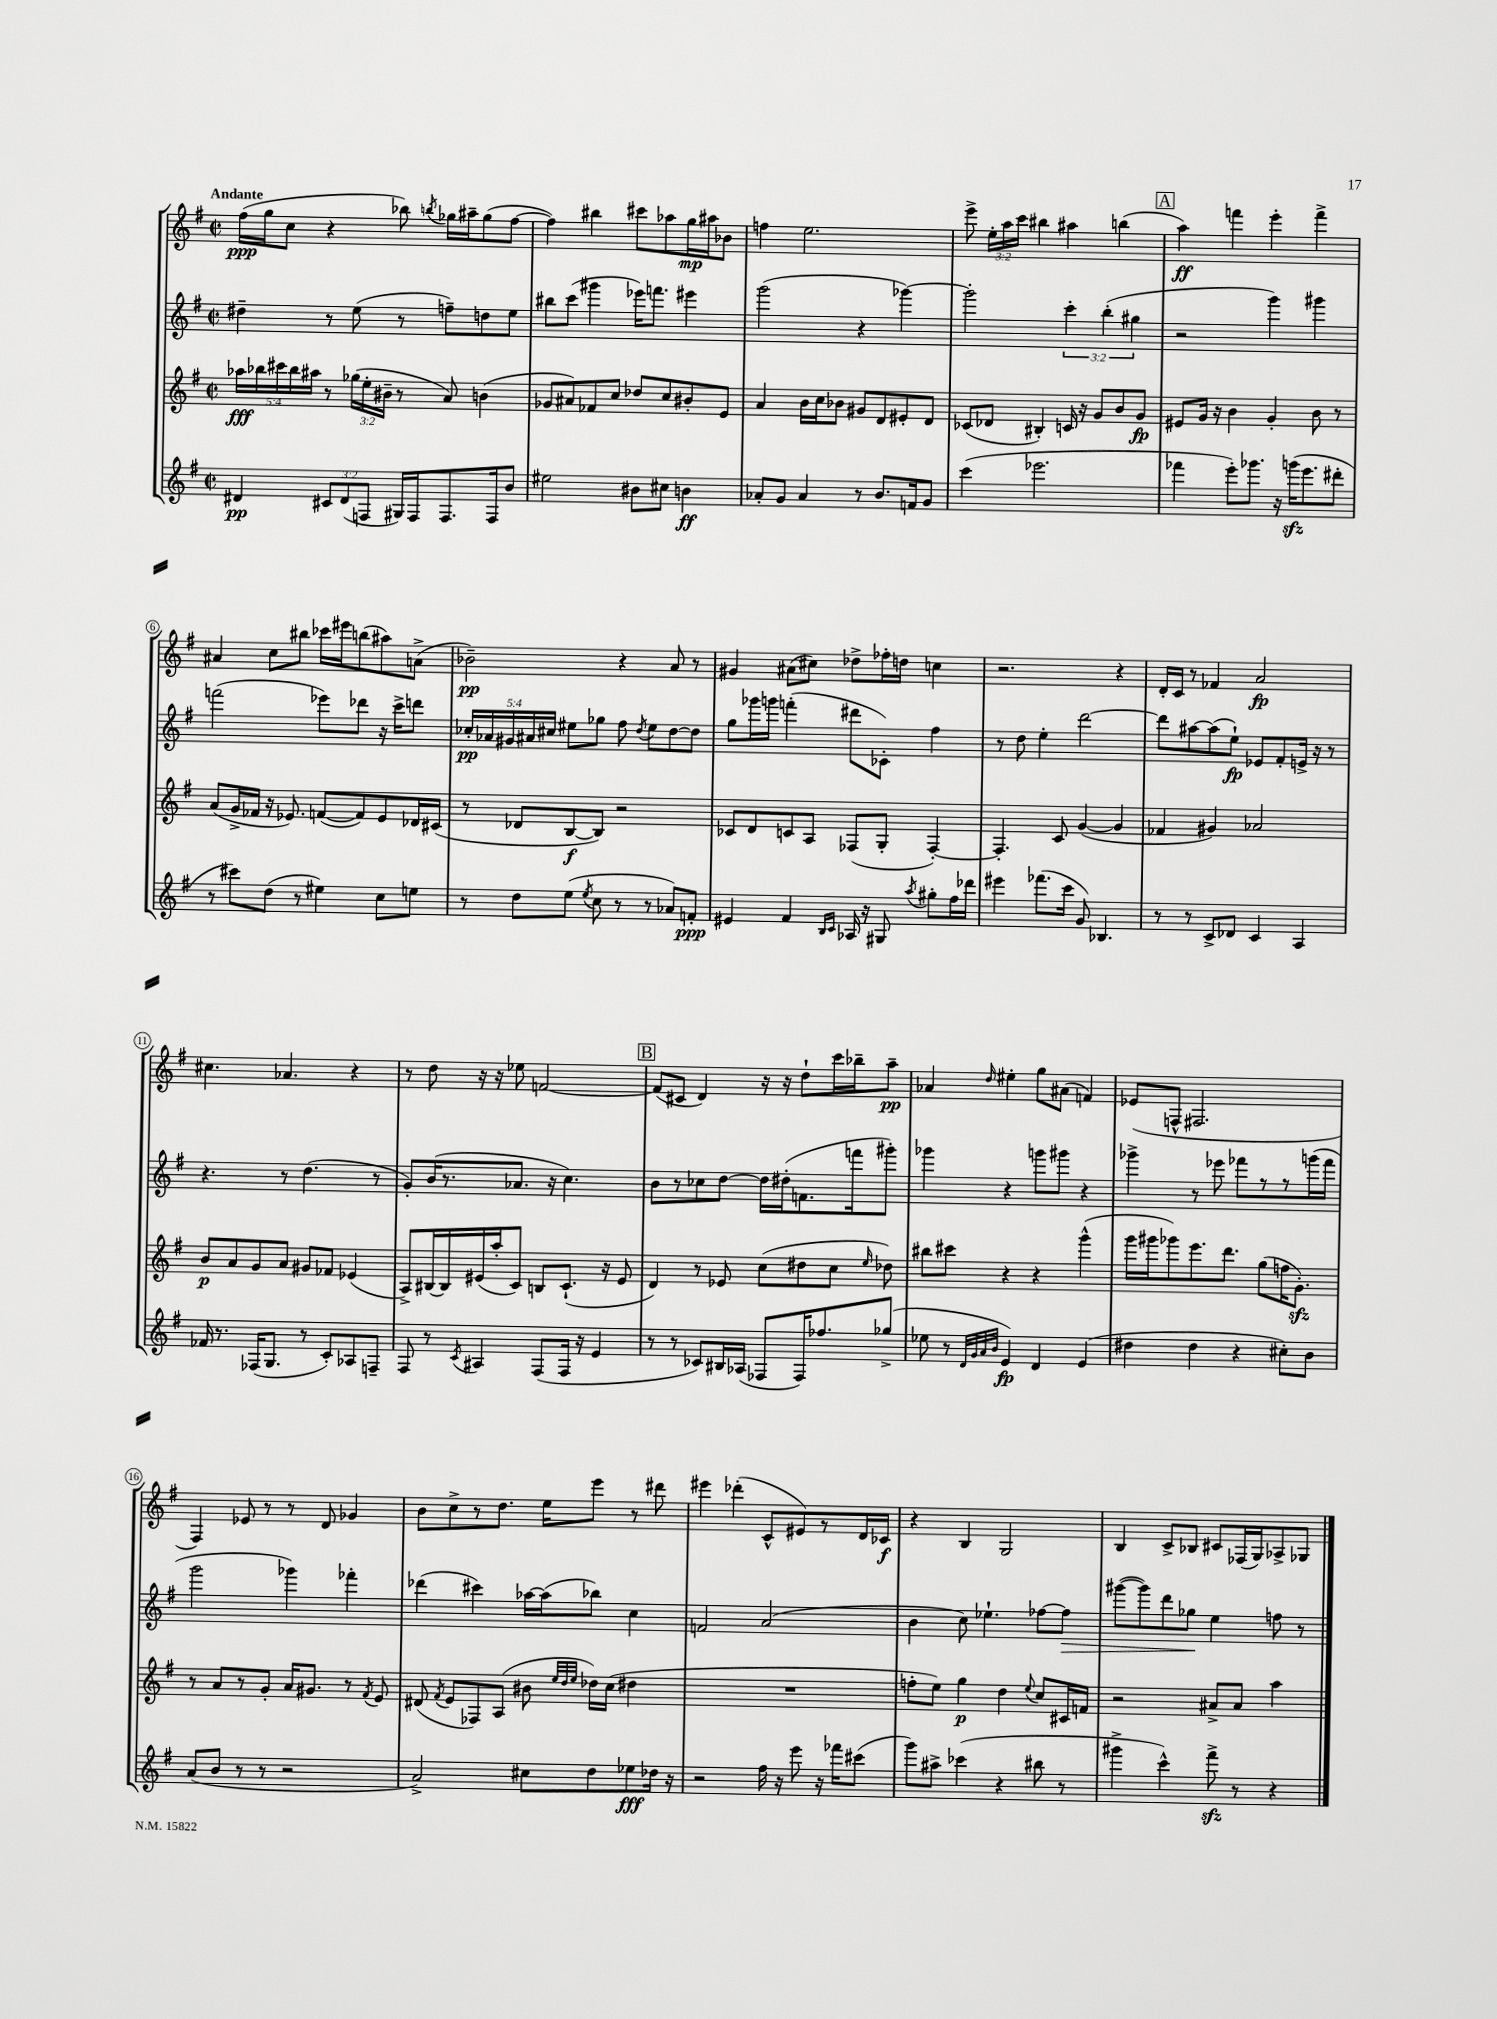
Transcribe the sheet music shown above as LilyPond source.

<<
\new StaffGroup <<
\new Staff = "s0" {
    \clef treble \key g \major \defaultTimeSignature \time 2/2 \override Staff.TupletNumber.text = #tuplet-number::calc-fraction-text \tempo "Andante"
    \autoBeamOff fis''16[\ppp( g''16 c''8] r4 bes''8) \acciaccatura { b''8 } ges''16[ ais''16-- ges''8( fis''8]~ |
    fis''4) bis''4 cis'''8[ aes''8 g''16\mp ais''16 bes'8] |
    f''4 e''2. |
    e'''8-> \tuplet 3/2 { e''16[-. a''16 c'''16] } bis''4 ais''4 b''4( |
    \mark \markup { \box "A" } a''4\ff) f'''4 e'''4-. f'''4-> |
    ais'4 c''8[ bis''8] ces'''16[ eis'''16 b''8( ais''8) a'8]->( |
    bes'2--\pp) r4 a'8 r8 |
    gis'4 ais'8[( cis''8]) des''8[-> fes''16-. d''16] c''4 |
    r2. r4 |
    d'16[-. c'16] r8 fes'4 a'2\fp |
    cis''4. aes'4. r4 |
    r8 d''8 r16 r16 ees''8 f'2~ |
    \mark \markup { \box "B" } f'8[( cis'8] d'4) r16 r16 d''8[-! c'''16 bes''16-- a''8]--\pp |
    aes'4 \grace { d''16 } eis''4-. g''8[ ais'8]( f'4) |
    ees'8[( f8]-^ fis2. |
    fis4) ees'8 r8 r8 d'8 ges'4 |
    b'8[ c''8-> r8 d''8.] e''16[ e'''8] r8 dis'''8 |
    eis'''4 des'''4-.( c'8[-^ eis'8) r8 d'16 ces'16]\f |
    r4 b4 g2 |
    b4 c'8[-> bes8] cis'8[ fes16( g16) aes8-> ges8] \bar "|." |
}
\new Staff = "s1" {
    \clef treble \key g \major \defaultTimeSignature \time 2/2 \override Staff.TupletNumber.text = #tuplet-number::calc-fraction-text
    \autoBeamOff dis''4-- r8 e''8( r8 f''8[--) d''8 e''8] |
    bis''8[ c'''8]( gis'''4 ees'''16[) f'''8.] eis'''4 |
    g'''2( r4 ges'''4~) |
    ges'''2-. \tuplet 3/2 { c'''4-. b''4-.( gis''4 } |
    \mark \markup { \box "A" } r2 g'''4) gis'''4 |
    f'''2( ees'''8[) des'''8] r16 c'''16[-> d'''8] |
    \tuplet 5/4 { ces''16[-.\pp aes'16 gis'16 ais'16 cis''16] } eis''8[ ges''8] fis''8 \acciaccatura { d''8 } eis''8[ d''8~ d''8] |
    g''8[ ges'''16 g'''16] f'''4-.( dis'''8[ ces'8]-.) fis''4 |
    r8 d''8 e''4-. d'''2~ |
    d'''8[ ais''8~ ais''8( e''8]-!\fp) ees'8[ fis'8-. e'16]-> r16 r8 |
    r4. r8 d''4.( r8 |
    g'8[-.) b'16( r8. aes'8.] r16 c''4.) |
    \mark \markup { \box "B" } b'8[ r8 ces''8 d''8]~ d''16[ dis''16-.( f'8. f'''16 gis'''8]-.) |
    ges'''4 r4 g'''8[ gis'''8] r4 |
    ges'''4-> r8 ees'''8 fes'''8[ r8 r8 g'''16( fes'''16] |
    g'''2 ges'''4) fes'''4-. |
    des'''4( cis'''4) aes''16[~ aes''16( bes''8]) c''4 |
    f'2 a'2( |
    b'4 c''8) ees''4.-! fes''8[~ fes''8]\> |
    gis'''8[~( gis'''8) d'''8 ges''8]\! e''4 f''8 r8 \bar "|." |
}
\new Staff = "s2" {
    \clef treble \key g \major \defaultTimeSignature \time 2/2 \override Staff.TupletNumber.text = #tuplet-number::calc-fraction-text
    \autoBeamOff \tuplet 5/4 { aes''16[\fff bes''16 cis'''16 bes''16 ais''16] } r8 \tuplet 3/2 { ges''16[( e''16-. bis'16]-- } r8 a'8) b'4( |
    ges'8[ ais'8) fes'8 c''8] des''8[ c''8 bis'8-. e'8] |
    a'4 b'16[ c''16 bes'8] gis'8[ d'8 eis'8-. d'8] |
    ces'8[( des'8] bis4-.) c'16 r16 g'8[ b'8 g'8]\fp |
    \mark \markup { \box "A" } eis'8[ g'16] r16 b'4 g'4-. b'8 r8 |
    a'8[( g'16-> fes'16] r16 ees'8.) f'8[~( f'8) ees'8 des'16 cis'16]( |
    r8 des'8[ b8~\f b8]) r2 |
    ces'8[ d'8 c'8 a8] fes8[( g8]-. fes4~-.) |
    fes4.-. c'8 g'4~( g'4 |
    fes'4 gis'4) aes'2 |
    b'8[\p a'8 g'8 a'8] gis'8[ fes'8] ees'4( |
    a8[->) bis16~ bis16 eis'16( a''16-. c'8]) b8[ c'8.]-!( r16 eis'8 |
    \mark \markup { \box "B" } d'4) r8 ees'8 c''8[( dis''8 c''8] \grace { e''16 } des''8) |
    bis''8[ cis'''8] r4 r4 g'''4-^( |
    g'''16[ gis'''16 ges'''8) e'''8. d'''8.] g''8[( f''16 g'8.]-.\sfz) |
    r8 a'8[ r8 g'8]-. a'16[ gis'8.] r8 \acciaccatura { fis'8 } e'8 |
    dis'8( \acciaccatura { fis'8 } e'8[ fes8) a8]( bis'8 \grace { e''32[ d''32 e''32] } des''16[) c''16]( dis''4 |
    R1 |
    f''8[-. e''8]) g''4\p d''4 \appoggiatura { e''8 } c''8[ cis'16 f'16] |
    r2 ais'8[-> ais'8] a''4 \bar "|." |
}
\new Staff = "s3" {
    \clef treble \key g \major \defaultTimeSignature \time 2/2 \override Staff.TupletNumber.text = #tuplet-number::calc-fraction-text
    \autoBeamOff dis'4\pp \tuplet 3/2 { cis'8[ dis'8( f8] } gis16[) f16 f8. f16 b'8] |
    eis''2 bis'8[ cis''8] b'4\ff |
    aes'8[-. g'8] aes'4 r8 b'8.[ f'16 g'8] |
    c'''4( ees'''2. |
    \mark \markup { \box "A" } fes'''4 e'''8[-.) ges'''8.] r16 g'''16[\sfz( e'''8. dis'''8]-. |
    r8 cis'''8[) d''8]( r8 eis''4) c''8[ e''8] |
    r8 d''8[ e''8]( \acciaccatura { e''8 } c''8 r8 r8 aes'8[) f'8]-.\ppp |
    eis'4 fis'4 \grace { b16[ c'16] } aes16 r16 gis8 \acciaccatura { a''8 } gis''8[-. fis''16 des'''16] |
    eis'''4 fes'''8.[( c'''16] g'8) bes4. |
    r8 r8 c'8[-> des'8] c'4 a4 |
    fes'16 r8. fes16[( g8.] r8 c'8[-.) aes8 f8]-- |
    fis8 r8 \acciaccatura { c'8 } ais4 fis8[( fis16] r16 e'4 |
    \mark \markup { \box "B" } r8 r8 ces'8[) bis16 aes16]( fes8[ fes16) fes''8. ges''8]->( |
    ees''8 r8 \grace { d'32[ g'32 a'32 b'32] } e'4\fp) d'4 e'4( |
    dis''4 dis''4 r4 cis''8[-.) b'8] |
    a'8[( b'8] r8 r8 r2 |
    a'2->) cis''8[ d''8 ees''8\fff des''16] r16 |
    r2 fis''16 r16 e'''8 r16 fes'''16[ cis'''8]( |
    g'''8[) ais''8]-> ces'''4( r4 bis''8 r8 |
    gis'''4-> c'''4-^) fis'''8->\sfz r8 r4 \bar "|." |
}
>>
>>
\layout { \context { \Score \override BarNumber.stencil = #(make-stencil-circler 0.1 0.3 ly:text-interface::print) } }
